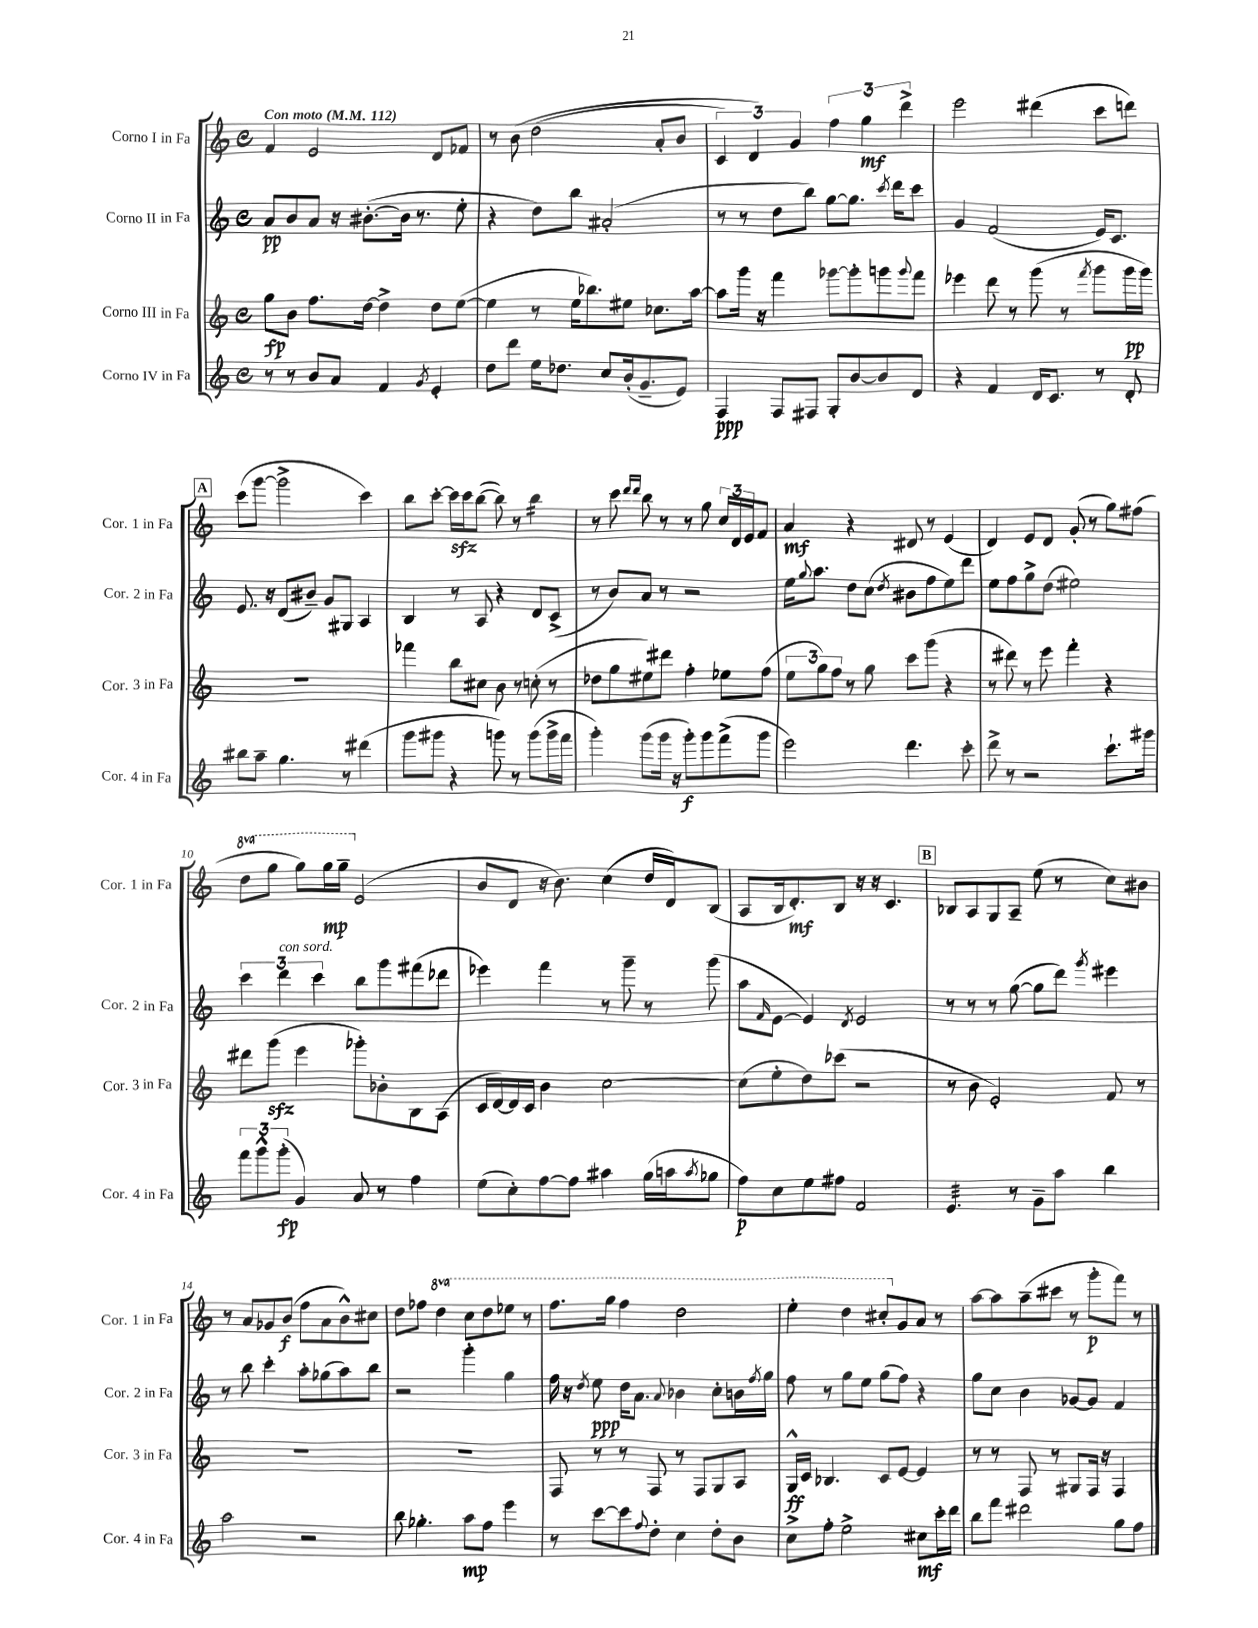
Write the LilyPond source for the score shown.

<<
\new StaffGroup <<
\new Staff = "s0" \with { instrumentName = "Corno I in Fa" shortInstrumentName = "Cor. 1 in Fa" } {
    \clef treble \key c \major \defaultTimeSignature \time 4/4 \set Staff.ottavationMarkups = #ottavation-simple-ordinals \tempo "Con moto" 4 = 112
    f'4 e'2 d'8 fes'8 |
    r8 b'8\( d''2( a'8-. b'8 |
    \tuplet 3/2 { c'4) d'4\) g'4 } \tuplet 3/2 { f''4 g''4\mf d'''4-> } |
    e'''2 dis'''4( c'''8 d'''8) |
    \mark \markup { \box "A" } c'''8( g'''8~ g'''2-> c'''4) |
    b''8 c'''8~-. c'''16\sfz c'''16 b''8~( b''8) r8 b''4:16 |
    r8 c'''8 \grace { d'''16 d'''16 } b''8 r8 r8 g''8 \tuplet 3/2 { c''16 d'16 e'16 } f'8 |
    a'4\mf r4 dis'8 r8 e'4( |
    d'4) e'8 d'8 g'8-.( r8 g''8) fis''8( |
    \ottava #1 d'''8 g'''8 g'''8) g'''16\mp g'''16-- \ottava #0 e'2( |
    b'8 d'8 r16 b'8.) c''4( d''16 d'16) b8( |
    a8 b16 d'8.-.\mf) b8 r16 r16 c'4. |
    \mark \markup { \box "B" } bes8 a8 g8 a8-- e''8( r8 c''8) bis'8 |
    r8 a'8 ges'8 b'8\f( f''8 a'8 b'8-^) cis''8 |
    d''8 fes''8 \ottava #1 d'''4 c'''8 d'''8 ees'''8 r8 |
    f'''8. g'''16 f'''4 d'''2 |
    e'''4-. d'''4 cis'''8-. \ottava #0 g'8 a'8 r8 |
    a''8~ a''8 a''8--( cis'''8 r8 g'''8-.\p f'''8) r8 \bar "|." |
}
\new Staff = "s1" \with { instrumentName = "Corno II in Fa" shortInstrumentName = "Cor. 2 in Fa" } {
    \clef treble \key c \major \defaultTimeSignature \time 4/4
    a'8\pp b'8 a'8 r16 bis'8.~-.( bis'16 r8. e''8-. |
    r4 d''8) b''8 ais'2-.( |
    r8 r8 d''8 b''8) g''8~ g''8. \acciaccatura { c'''8 } d'''16 c'''8 |
    g'4 f'2( e'16) c'8. |
    \mark \markup { \box "A" } e'8. r16 d'8( bis'8--) g'8 gis8 a4 |
    b4 r8 a8 r4 d'8 c'8->( |
    r8 b'8) a'8 r8 r2 |
    e''16 \appoggiatura { g''8 } a''8. d''8 c''8( \acciaccatura { d''8 } bis'8 f''8 e''8) d'''8 |
    e''8 f''8 g''8-> d''8( eis''2) |
    \tuplet 3/2 { c'''4 d'''4^\markup { \italic "con sord." } c'''4 } b''8 g'''8 fis'''8( des'''8 |
    ees'''4) f'''4 r8 g'''8-- r8 g'''8( |
    a''8 \grace { f'16 } e'8~ e'4) \acciaccatura { d'8 } e'2 |
    \mark \markup { \box "B" } r8 r8 r8 g''8~( g''8 d'''8) \acciaccatura { g'''8 } eis'''4 |
    r8 b''8 c'''4-. a''8-. ges''8( a''8) b''8 |
    r2 g'''4-. g''4 |
    f''16 r16 \acciaccatura { d''8 } e''8\ppp d''16 a'8. \appoggiatura { a'8 } bes'4 c''8-. b'16 \acciaccatura { f''8 } g''16 |
    f''8 r8 g''8 e''8 g''8( f''8) r4 |
    g''8 c''8 b'4 ges'8~ ges'8 f'4 \bar "|." |
}
\new Staff = "s2" \with { instrumentName = "Corno III in Fa" shortInstrumentName = "Cor. 3 in Fa" } {
    \clef treble \key c \major \defaultTimeSignature \time 4/4
    g''8\fp b'8 f''8. d''16~ d''4-> d''8 e''8~( |
    e''4 r8 e''16 bes''8.) eis''8 ces''8. a''16~ |
    a''8 g'''16 r16 f'''4 ges'''8~ ges'''8-. g'''8 \appoggiatura { g'''8 } f'''8 |
    ees'''4 d'''8 r8 g'''8( r8 \acciaccatura { f'''8 } g'''8 g'''16\pp g'''16) |
    \mark \markup { \box "A" } R1 |
    fes'''4 b''8 cis''8 b'8 r8 c''8-.( r8 |
    des''8 g''8 eis''8) dis'''8 f''4-. ees''8 f''8( |
    \tuplet 3/2 { e''8 g''8) f''8 } r8 g''8 c'''8 g'''8( r4 |
    r8 dis'''8) r8 e'''8 f'''4-. r4 |
    dis'''8 g'''8\sfz( e'''4 ges'''8-.) bes'8-. b8 a8( |
    c'16 d'16~) d'16 c'16 b'4 c''2~ |
    c''8( e''8-. d''8) ces'''8( r2 |
    \mark \markup { \box "B" } r8 b'8 e'2-.) f'8 r8 |
    R1 |
    R1 |
    f8 r8 r8 f8 r8 f8 g8 a8 |
    g16-^\ff c'16 bes4. c'8 e'8~ e'4 |
    r8 r8 f8 r8 gis8 f16 r16 f4 \bar "|." |
}
\new Staff = "s3" \with { instrumentName = "Corno IV in Fa" shortInstrumentName = "Cor. 4 in Fa" } {
    \clef treble \key c \major \defaultTimeSignature \time 4/4
    r8 r8 b'8 a'8 f'4 \acciaccatura { g'8 } e'4-. |
    d''8 d'''8 e''16 des''8. c''8 b'16-.( g'8.-- e'8) |
    f4\ppp f8 fis8 g8-. b'8~ b'8 d'8 |
    r4 f'4 d'16 c'8. r8 d'8-. |
    \mark \markup { \box "A" } bis''8 a''8-- g''4. r8 dis'''4( |
    g'''8 gis'''8 r4 g'''8) r8 g'''8( g'''16-> f'''16 |
    g'''4-.) g'''8( g'''16 r16 g'''8-.\f) g'''8 f'''8->( g'''8 |
    e'''2) d'''4. c'''8-. |
    d'''8-> r8 r2 c'''8.-! gis'''16 |
    \tuplet 3/2 { f'''8 g'''8-^ g'''8-.\fp( } g'4) a'8 r8 f''4 |
    e''8( c''8-.) f''8~ f''8 ais''4 g''16( a''16 \acciaccatura { a''8 } ges''8 |
    f''8\p) c''8 e''8 fis''8 f'2 |
    \mark \markup { \box "B" } e'4.:32 r8 g'8-- a''8 b''4 |
    a''2 r2 |
    b''8 ges''4.-. a''8\mp f''8 e'''4 |
    r8 c'''8~ c'''8 \appoggiatura { f''8 } d''8-. c''4 d''8-. b'8 |
    c''8-> f''8-. e''2-> cis''8\mf c'''16-. d'''16 |
    b''8 f'''8 dis'''2 g''8 f''8 \bar "|." |
}
>>
>>
